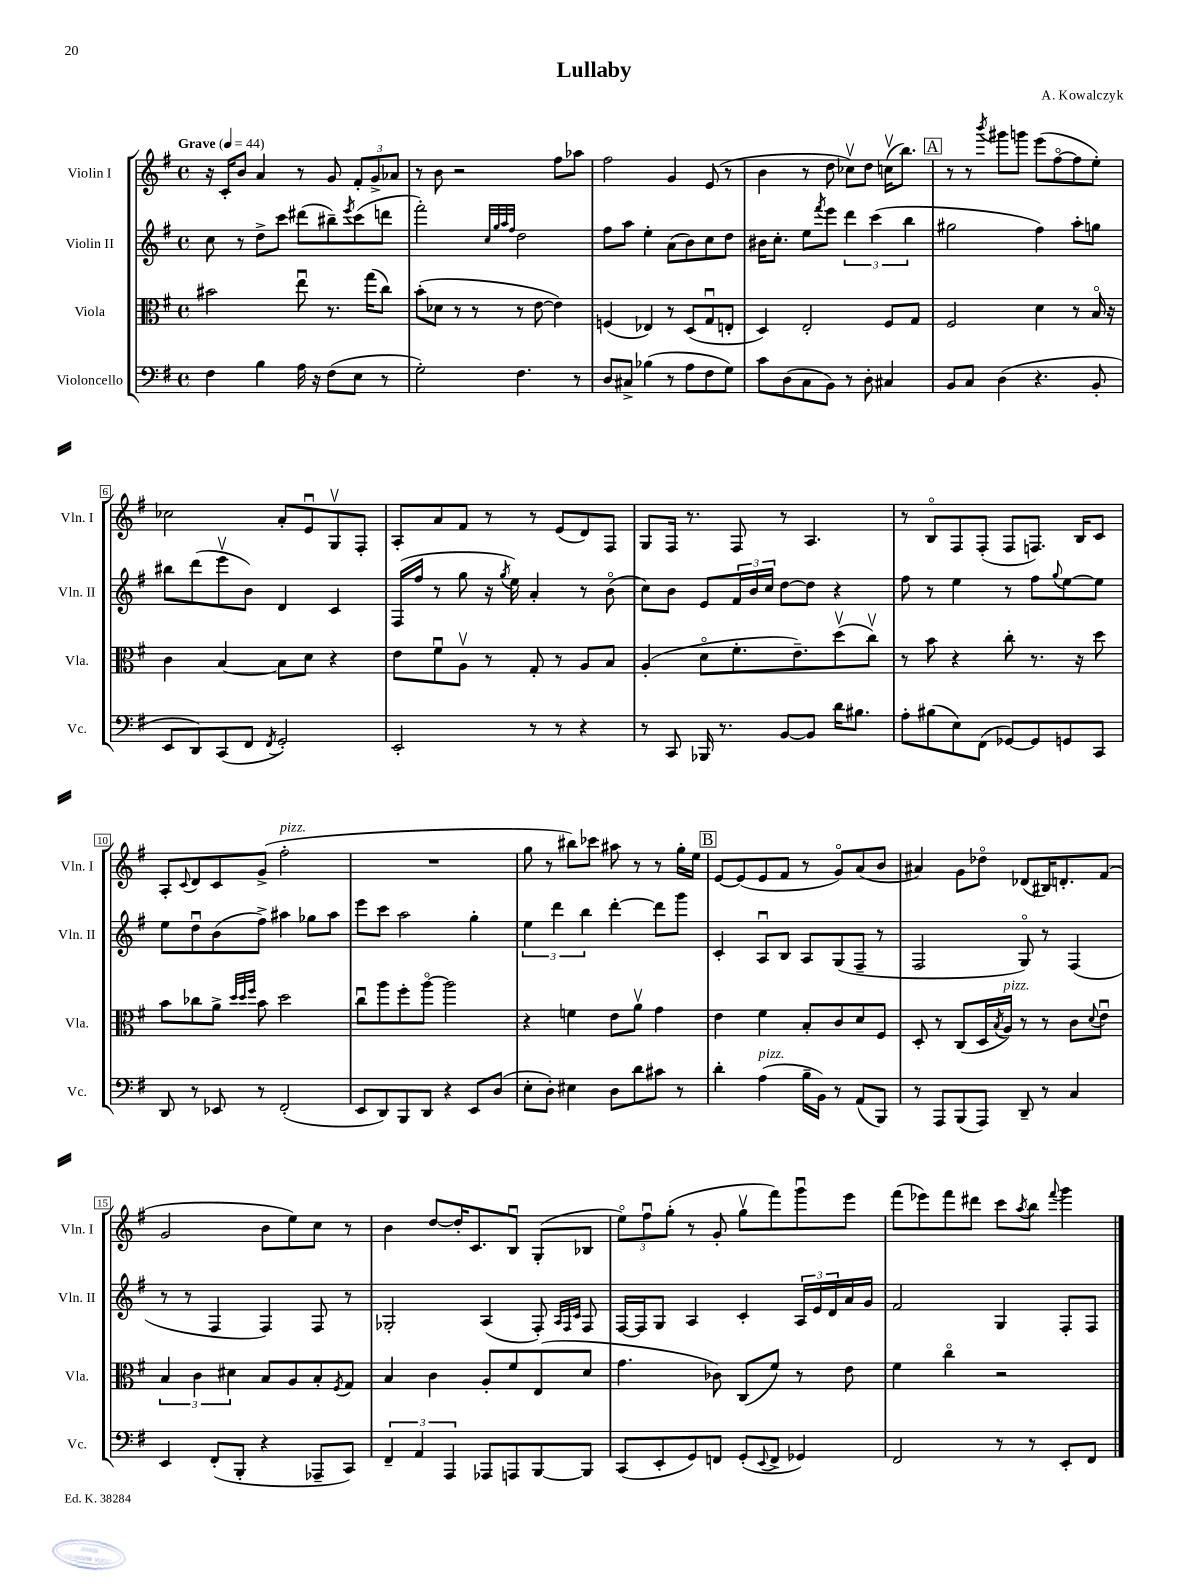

**kern	**kern	**kern	**kern
*staff4	*staff3	*staff2	*staff1
*clefF4	*clefC3	*clefG2	*clefG2
*k[f#]	*k[f#]	*k[f#]	*k[f#]
*M4/4	*M4/4	*M4/4	*M4/4
*met(c)	*met(c)	*met(c)	*met(c)
*MM44	*MM44	*MM44	*MM44
4F#	2b#	8cc	16r
.	.	.	16c'
.	.	8r	8b
4B	.	8dd^	4a
.	.	8ccc	.
16A	8eeu	(8ddd#	8r
16r	.	.	.
(8F#	8.r	8bb#~)	8g
.	.	8qeee	.
8E	.	(8ccc	12f#'
.	(16gg	.	.
.	.	.	12g^
8r	8cc)	8ddd	.
.	.	.	12a-
=	=	=	=
2G')	(8b'	2fff#')	8r
.	8d-	.	8b
.	8r	.	2r
.	8r	.	.
.	.	32qqcc	.
.	.	32qqgg	.
.	.	32qqaa	.
.	.	32qqff#	.
4.F#	8r	2dd	.
.	[8e	.	.
.	4e])	.	8ff#
8r	.	.	8aa-
=	=	=	=
8D	(4F	8ff#	2ff#
8C#^	.	8aa	.
(4B-	4E-)	4ee'	.
8r	8r	(8a	4g
8A	(8D	8b)	.
8F#	8Gu	8cc	(8e
8G)	8E'	8dd	8r
=	=	=	=
8c	4D)	16b#	4b
.	.	8.cc'	.
(8D	.	.	.
8C	2E'	8ee	8r
.	.	8qfff#	.
8BB)	.	8eee	8dd
8r	.	6ddd	8cc-v)
8D'	.	.	8dd
.	.	(6ccc	.
4C#	8F#	.	(16ccv
.	.	.	8.bb)
.	.	6bb	.
.	8G	.	.
=	=	=	=
8BB	2F#	2gg#	8r
8C	.	.	8r
.	.	.	8qbbb
(4D	.	.	8ggg#
.	.	.	8ggg
4.r	4d	4ff#)	(8eee
.	.	.	[8ff#o
.	8r	8aa'	8ff#]
8BB'	16Bo	8gg	8ee')
.	16r	.	.
=	=	=	=
8EE	4c	8bb#	2cc-
8DD)	.	(8ddd	.
(8CC	[4B	8eeev	.
8FF#	.	8b)	.
8qFF#	.	.	.
2GG')	8B]	4d	8a'
.	8d	.	8eu
.	4r	4c	8Gv
.	.	.	8F#'
=	=	=	=
2EE'	8e	(16F#	8A'
.	.	16ff#	.
.	8f#u	8r	8a
.	8Av	8gg	8f#
.	8r	16r	8r
.	.	8qgg	.
.	.	16ee)	.
8r	8G'	4a'	8r
8r	8r	.	(8e
4r	8A	8r	8d)
.	8B	(8bo	8F#
=	=	=	=
8r	(4A'	8cc)	8G
8CC	.	8b	16F#
.	.	.	8.r
16BBB-	8do	8e	.
8.r	.	.	.
.	8.f#'	24f#	8F#
.	.	24b	.
.	.	24cc	.
[8BB	.	[8dd	8r
.	8.e~)	.	.
8BB]	.	8dd]	4.A
16d	(8ddv	4r	.
8.B#	.	.	.
.	8ccv)	.	.
=	=	=	=
8A'	8r	8ff#	8r
(8B#	8b	8r	8Bo
8E)	4r	4ee	8F#
(8FF#	.	.	(8F#'
[8GG-)	8cc'	8r	8F#
8GG-]	8.r	8ff#	8.F)
.	.	8qqgg	.
8GG	.	[8ee	.
.	16r	.	16B
8CC	8dd	8ee]	8c
=	=	=	=
8DD	8b	8ee	8A'
.	.	.	8qqc
8r	8cc-	8ddu	8d
8EE-	8a^	(8b	8c
.	32qqdd	.	.
.	32qqdd	.	.
.	32qqff#	.	.
8r	8b	8ff#^)	(8g^
(2FF#'	2dd	4aa#	2ff#'
.	.	8gg-	.
.	.	8aa#	.
=	=	=	=
8EE	8ccu	8eee	1r
8DD)	8aa	8ccc	.
8BBB	8ff#'	2aa	.
8DD	[8aao	.	.
4r	2aa]	.	.
8EE	.	4gg'	.
(8D	.	.	.
=	=	=	=
8E'	4r	6ee	8gg
8D')	.	.	8r
.	.	6ddd	.
4E#	4f	.	8bb#)
.	.	6bb	.
.	.	.	8ccc-
8D	8e	[4ddd'	8aa#
8d	8av	.	8r
8c#	4g	8ddd]	8r
8r	.	8ggg	16gg'
.	.	.	16ee
=	=	=	=
4d'	4e	4c'	[8e
.	.	.	(8e]
(4A	4f#	8Au	8e
.	.	8B	8f#
16B~	8B'	8A	8r
16BB)	.	.	.
8r	8c	(8G	8go)
(8AA	8d	8F#~	(8a
8BBB)	8F#	8r	8b
=	=	=	=
8r	8D'	2F#	4a#)
8AAA	8r	.	.
(8BBB	(8C	.	8g
8AAA)	16D	.	8dd-o
.	8qB	.	.
.	16A)	.	.
8DD~	8r	8Go)	(8d-
8r	8r	8r	16B#)
.	.	.	8.d'
4C	8c	(4F#	.
.	8qqd	.	.
.	8eu	.	(8f#
=	=	=	=
4EE	6B	8r	2g
.	.	8r	.
.	6c	.	.
(8FF#'	.	4F#	.
.	6d#	.	.
8BBB'	.	.	.
4r	8B	4F#)	8b
.	8A	.	8ee)
8AAA-~	8B'	8F#	8cc
.	8qF#	.	.
8CC)	8G	8r	8r
=	=	=	=
6FF#~	4B	2G-'	4b
6AA	.	.	.
.	4c	.	[8dd
6AAA	.	.	.
.	.	.	16dd']
.	.	.	8.c
8AAA-	8A'	(4A	.
8AAA	8f#	.	8Bu
[8BBB	(8E	8F#')	(8G'
.	.	32qqA	.
.	.	32qqF#	.
.	.	32qqc	.
8BBB]	8d	8F#	8B-
=	=	=	=
(8CC	4.g	[16F#	12eeo)
.	.	16F#]	.
.	.	.	12ff#u
8EE'	.	8G	.
.	.	.	(12gg'
8GG)	.	4A	8r
8FF	8c-)	.	8g'
(8GG'	(8C	4c'	8ggv
8qqEE	.	.	.
8FF^	8f#)	.	8fff#)
4GG-)	8r	24A	8gggu
.	.	24e	.
.	.	24d	.
.	8e	16a	8eee
.	.	16g	.
=	=	=	=
2FF#	4f#	2f#	(8fff#
.	.	.	8eee-)
.	4cco	.	8fff#
.	.	.	8ddd#
8r	2r	4G	8ccc
.	.	.	8qaa
8r	.	.	8bb
.	.	.	8qqfff#
8EE'	.	8F#'	4ggg
8FF#	.	8F#	.
==	==	==	==
*-	*-	*-	*-
